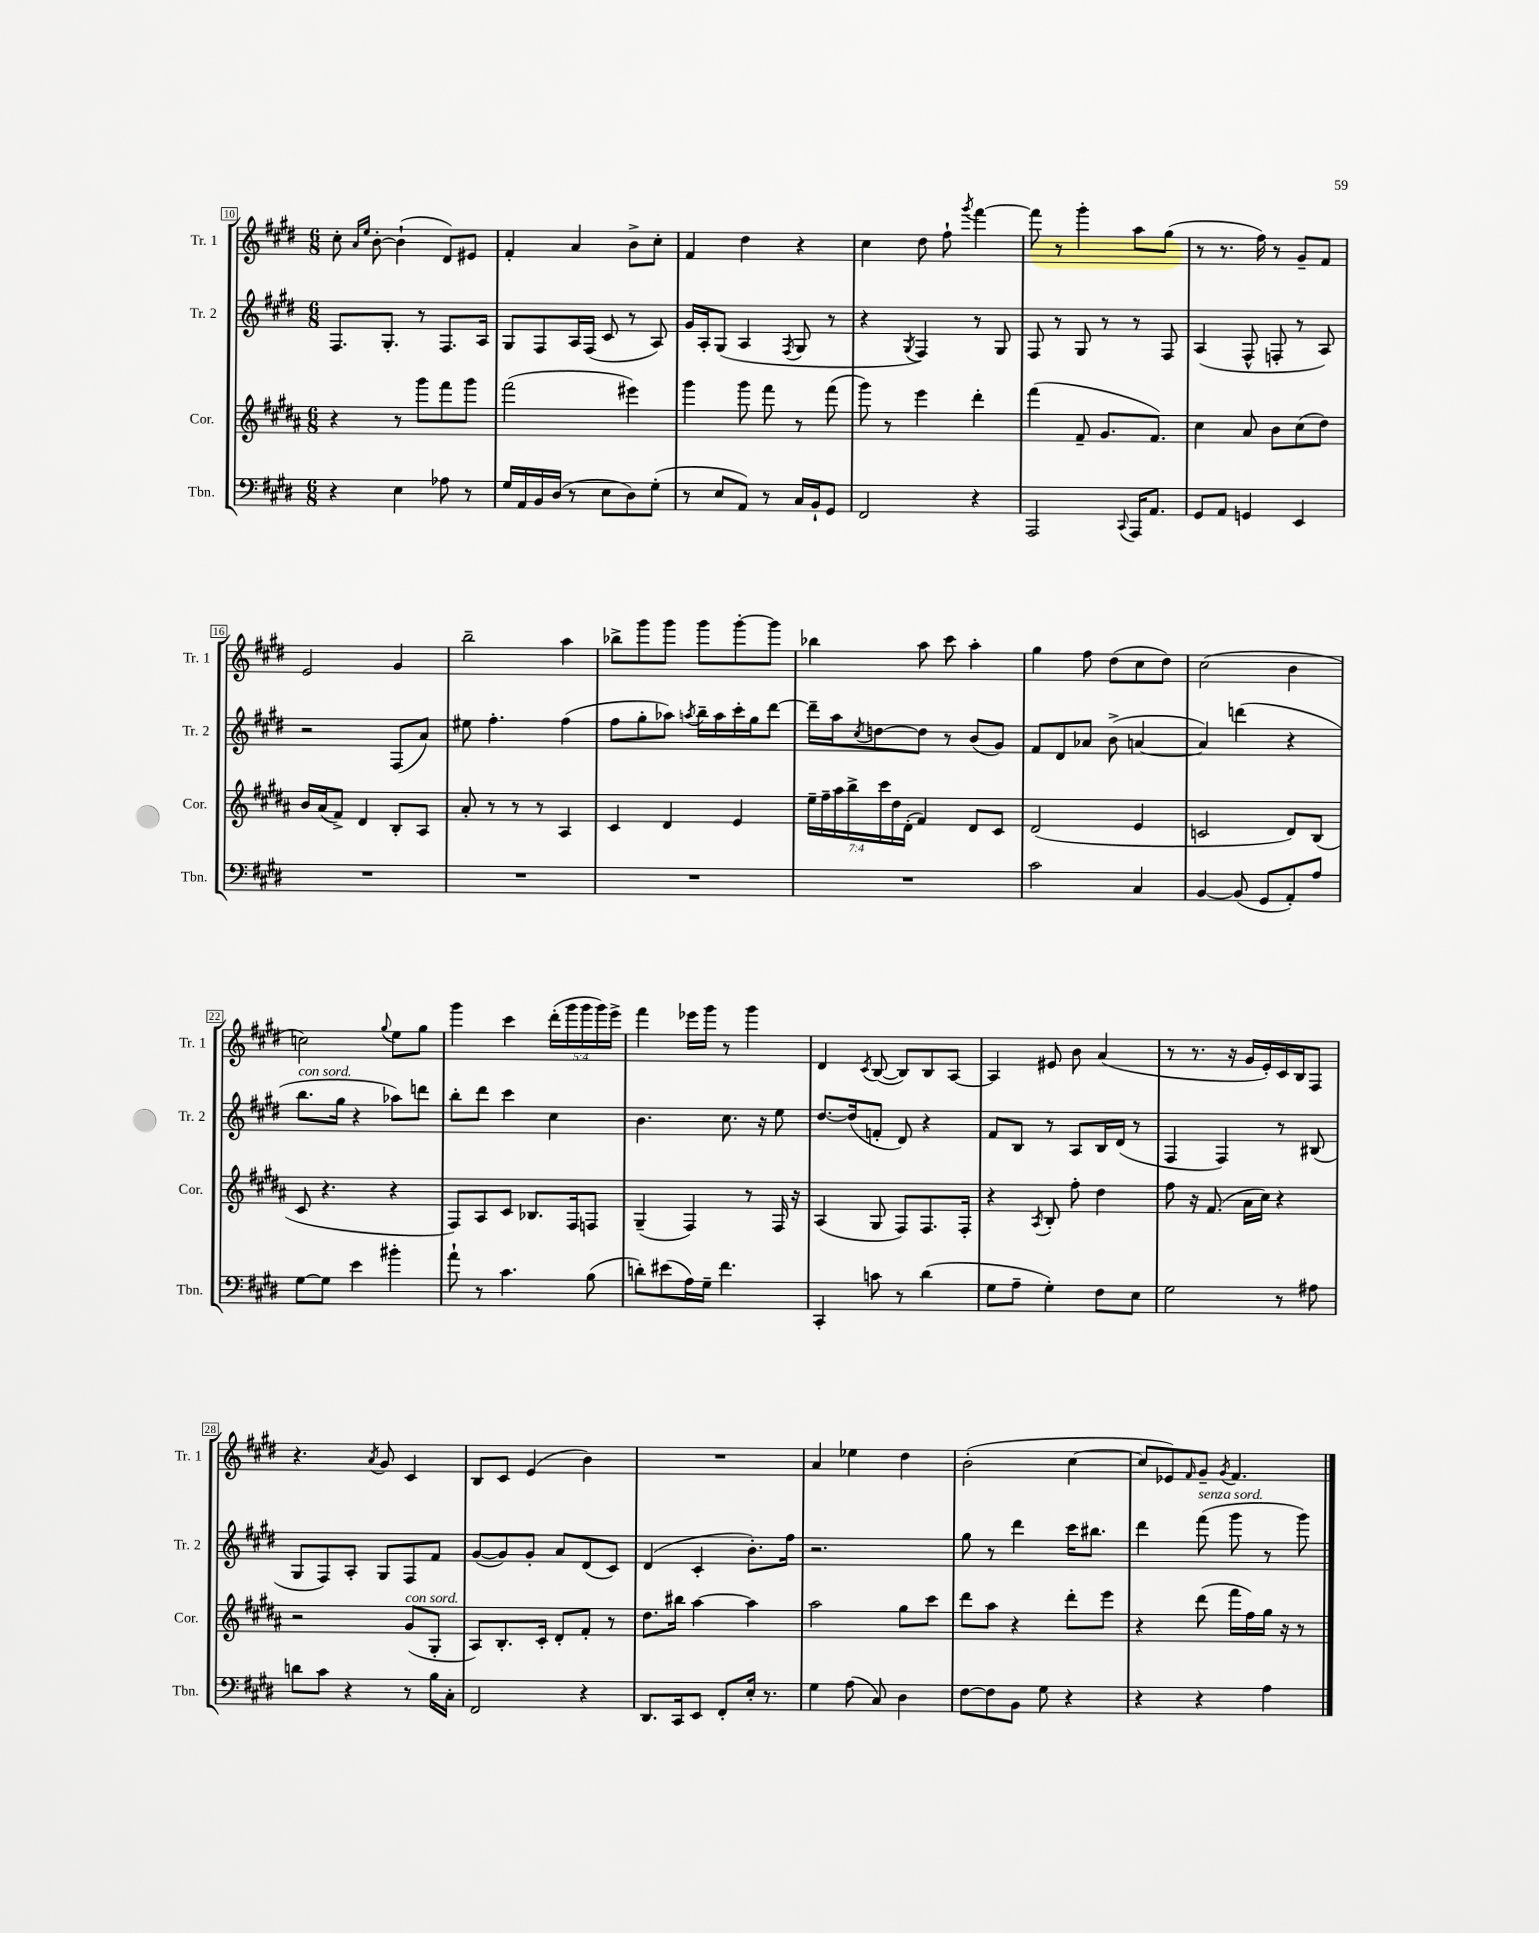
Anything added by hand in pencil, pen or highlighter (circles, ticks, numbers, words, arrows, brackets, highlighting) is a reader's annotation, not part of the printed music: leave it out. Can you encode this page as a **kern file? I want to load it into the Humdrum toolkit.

**kern	**kern	**kern	**kern
*staff4	*staff3	*staff2	*staff1
*clefF4	*clefG2	*clefG2	*clefG2
*k[f#c#g#d#]	*k[f#c#g#d#a#]	*k[f#c#g#d#]	*k[f#c#g#d#]
*M6/8	*M6/8	*M6/8	*M6/8
4r	4r	8.F#	8cc#'
.	.	.	16qqa
.	.	.	16qqee
.	.	.	[8b'
.	.	8.G#'	.
4E	8r	.	(4b`]
.	8ggg#	8r	.
8A-	8fff#	8.F#	8d#)
8r	8ggg#	.	8e#
.	.	16A	.
=	=	=	=
16G#	(2fff#	8G#	4f#'
16AA	.	.	.
16BB	.	8F#	.
(16D#	.	.	.
8r	.	16A	4a
.	.	(16F#	.
8E	.	8c#	.
8D#)	4eee#)	8r	8b^
(8G#'	.	8A)	8cc#'
=	=	=	=
8r	4ggg#	16g#	4f#
.	.	16A'	.
8E	.	(8G#	.
8AA)	8ggg#	4A	4dd#
8r	8fff#	.	.
.	.	8qF#	.
16C#	8r	8G#	4r
16BB`	.	.	.
8GG#	(8fff#	8r	.
=	=	=	=
2FF#	8ggg#)	4r	4cc#
.	8r	.	.
.	.	8qG#	.
.	4eee	4F#)	8dd#
.	.	.	8ff#`
.	.	.	8qggg#
4r	4ddd#'	8r	[4fff#
.	.	8G#	.
=	=	=	=
2AAA	(4fff#	8F#	8fff#]
.	.	8r	8r
.	8f#~	8G#	4ggg#'
.	8.g#	8r	.
8qqCC#	.	.	.
16AAA	.	8r	8aa
8.AA	8.f#)	.	.
.	.	8F#	(8gg#
=	=	=	=
8GG#	4cc#	(4A	8r
8AA	.	.	8.r
4GG	8a#	8F#^^	.
.	.	.	16ff#)
.	8b	8F'	8r
4EE	(8cc#	8r	8g#~
.	8dd#)	8A)	8f#
=	=	=	=
2.r	16b	2r	2e
.	(16a#	.	.
.	8f#^)	.	.
.	4d#	.	.
.	8B'	(8F#	4g#
.	8A#	8a)	.
=	=	=	=
2.r	8a#'	8ee#	2bb~
.	8r	4.ff#'	.
.	8r	.	.
.	8r	.	.
.	4A#	(4ff#	4aa
=	=	=	=
2.r	4c#	8ff#	8bb-^
.	.	8gg#'	8ggg#
.	4d#	8aa-)	8ggg#
.	.	8qaa	.
.	.	16bb~	8ggg#
.	.	16aa	.
.	4e	16ccc#'	[8ggg#'
.	.	16gg#	.
.	.	[8ddd#	8ggg#]
=	=	=	=
2.r	28ee~	16ddd#~]	4bb-
.	28ff#~	.	.
.	.	16aa	.
.	28aa#	.	.
.	28bb^	.	.
.	.	8qcc#	.
.	.	[8dd	.
.	28ccc#	.	.
.	28dd#	.	.
.	(28d#'	.	.
.	4f#)	8dd]	8aa
.	.	8r	8ccc#
.	8d#	(8b	4aa'
.	8c#	8g#)	.
=	=	=	=
2c#	(2d#	8f#	4gg#
.	.	8d#	.
.	.	8a-	8ff#
.	.	(8b^	(8dd#
4C#	4e	[4a	8cc#
.	.	.	8dd#)
=	=	=	=
[4BB	2c	4a])	(2cc#
(8BB]	.	(4ddd	.
8GG#	.	.	.
8AA')	8d#)	4r	4b
8A	(8B	.	.
=	=	=	=
[8G#	8c#	8.bb	2cc)
8G#]	4.r	.	.
.	.	16gg#	.
4e	.	4r	.
.	.	.	8qqgg#
4b#'	4r	8aa-)	8ee
.	.	8ddd	8gg#
=	=	=	=
8a`	8F#)	8bb'	4ggg#
8r	8A#	8ddd#	.
4.c#	8c#	4ccc#	4ccc#
.	8.B-	.	.
.	.	4cc#	(20ddd#'
.	.	.	20ggg#
.	16F#	.	.
.	.	.	20ggg#
(8B	8F	.	.
.	.	.	20ggg#)
.	.	.	20eee^
=	=	=	=
8d')	(4G#~	4.b	4fff#
(8e#	.	.	.
16A)	4F#)	.	16eee-
16G#~	.	.	16ggg#
4.f#	.	8.cc#	8r
.	8r	.	4ggg#
.	.	16r	.
.	16F#	8ee	.
.	16r	.	.
=	=	=	=
4CC#'	(4A#	[8.dd#	4d#
.	.	(16dd#]	.
.	.	.	8qc#
8c	8G#	8f'	([8B
8r	8F#)	8d#)	8B])
(4d#	8.F#	4r	8B
.	.	.	[8A
.	16F#'	.	.
=	=	=	=
8G#	4r	8f#	4A]
8A~	.	8B	.
.	8qA#	.	.
4G#')	8B'	8r	8e#
.	8ff#'	8A	8b
8F#	4dd#	16B	(4a
.	.	(16d#	.
8E	.	8r	.
=	=	=	=
2G#	8ff#	4F#	8r
.	16r	.	8.r
.	(8.f#	.	.
.	.	4F#)	.
.	.	.	16r
.	16a#	.	16g#
.	16cc#)	.	16e')
8r	4r	8r	16c#
.	.	.	16B
8A#	.	(8B#	8F#
=	=	=	=
8d	2r	8G#	4.r
8c#	.	8F#)	.
4r	.	8A'	.
.	.	.	8qa
.	.	8G#	8g#
8r	(8g#	8F#	4c#
16B	8G#'	8f#	.
16C#'	.	.	.
=	=	=	=
2FF#	8A#)	([8g#	8B
.	8.B'	8g#])	8c#
.	.	8g#'	(4e
.	16c#'	.	.
.	8d#'	8a	.
4r	8f#'	(8d#	4b)
.	8r	8c#)	.
=	=	=	=
8.DD#	8.dd#	(4d#	2.r
16CC#	16bb#	.	.
8EE	[4aa#	4c#'	.
8FF#'	.	.	.
16E'	4aa#]	8.b')	.
8.r	.	.	.
.	.	16ff#	.
=	=	=	=
4G#	2aa#	2.r	4a
(8A	.	.	4ee-
8C#)	.	.	.
4D#	8gg#	.	4dd#
.	8ccc#	.	.
=	=	=	=
[8F#	8ddd#	8gg#	(2b'
8F#]	8aa#	8r	.
8BB	4r	4ddd#	.
8G#	.	.	.
4r	8ddd#'	16ccc#	[4cc#
.	.	8.bb#	.
.	8eee	.	.
=	=	=	=
4r	4r	4ddd#	8cc#]
.	.	.	8e-)
.	.	.	16qqf#
4r	(8ddd#	(8fff#	8g#~
.	.	.	8qg#
.	16fff#	8ggg#	4.f#
.	16ff#)	.	.
4A	16gg#	8r	.
.	16r	.	.
.	8r	8ggg#)	.
==	==	==	==
*-	*-	*-	*-
